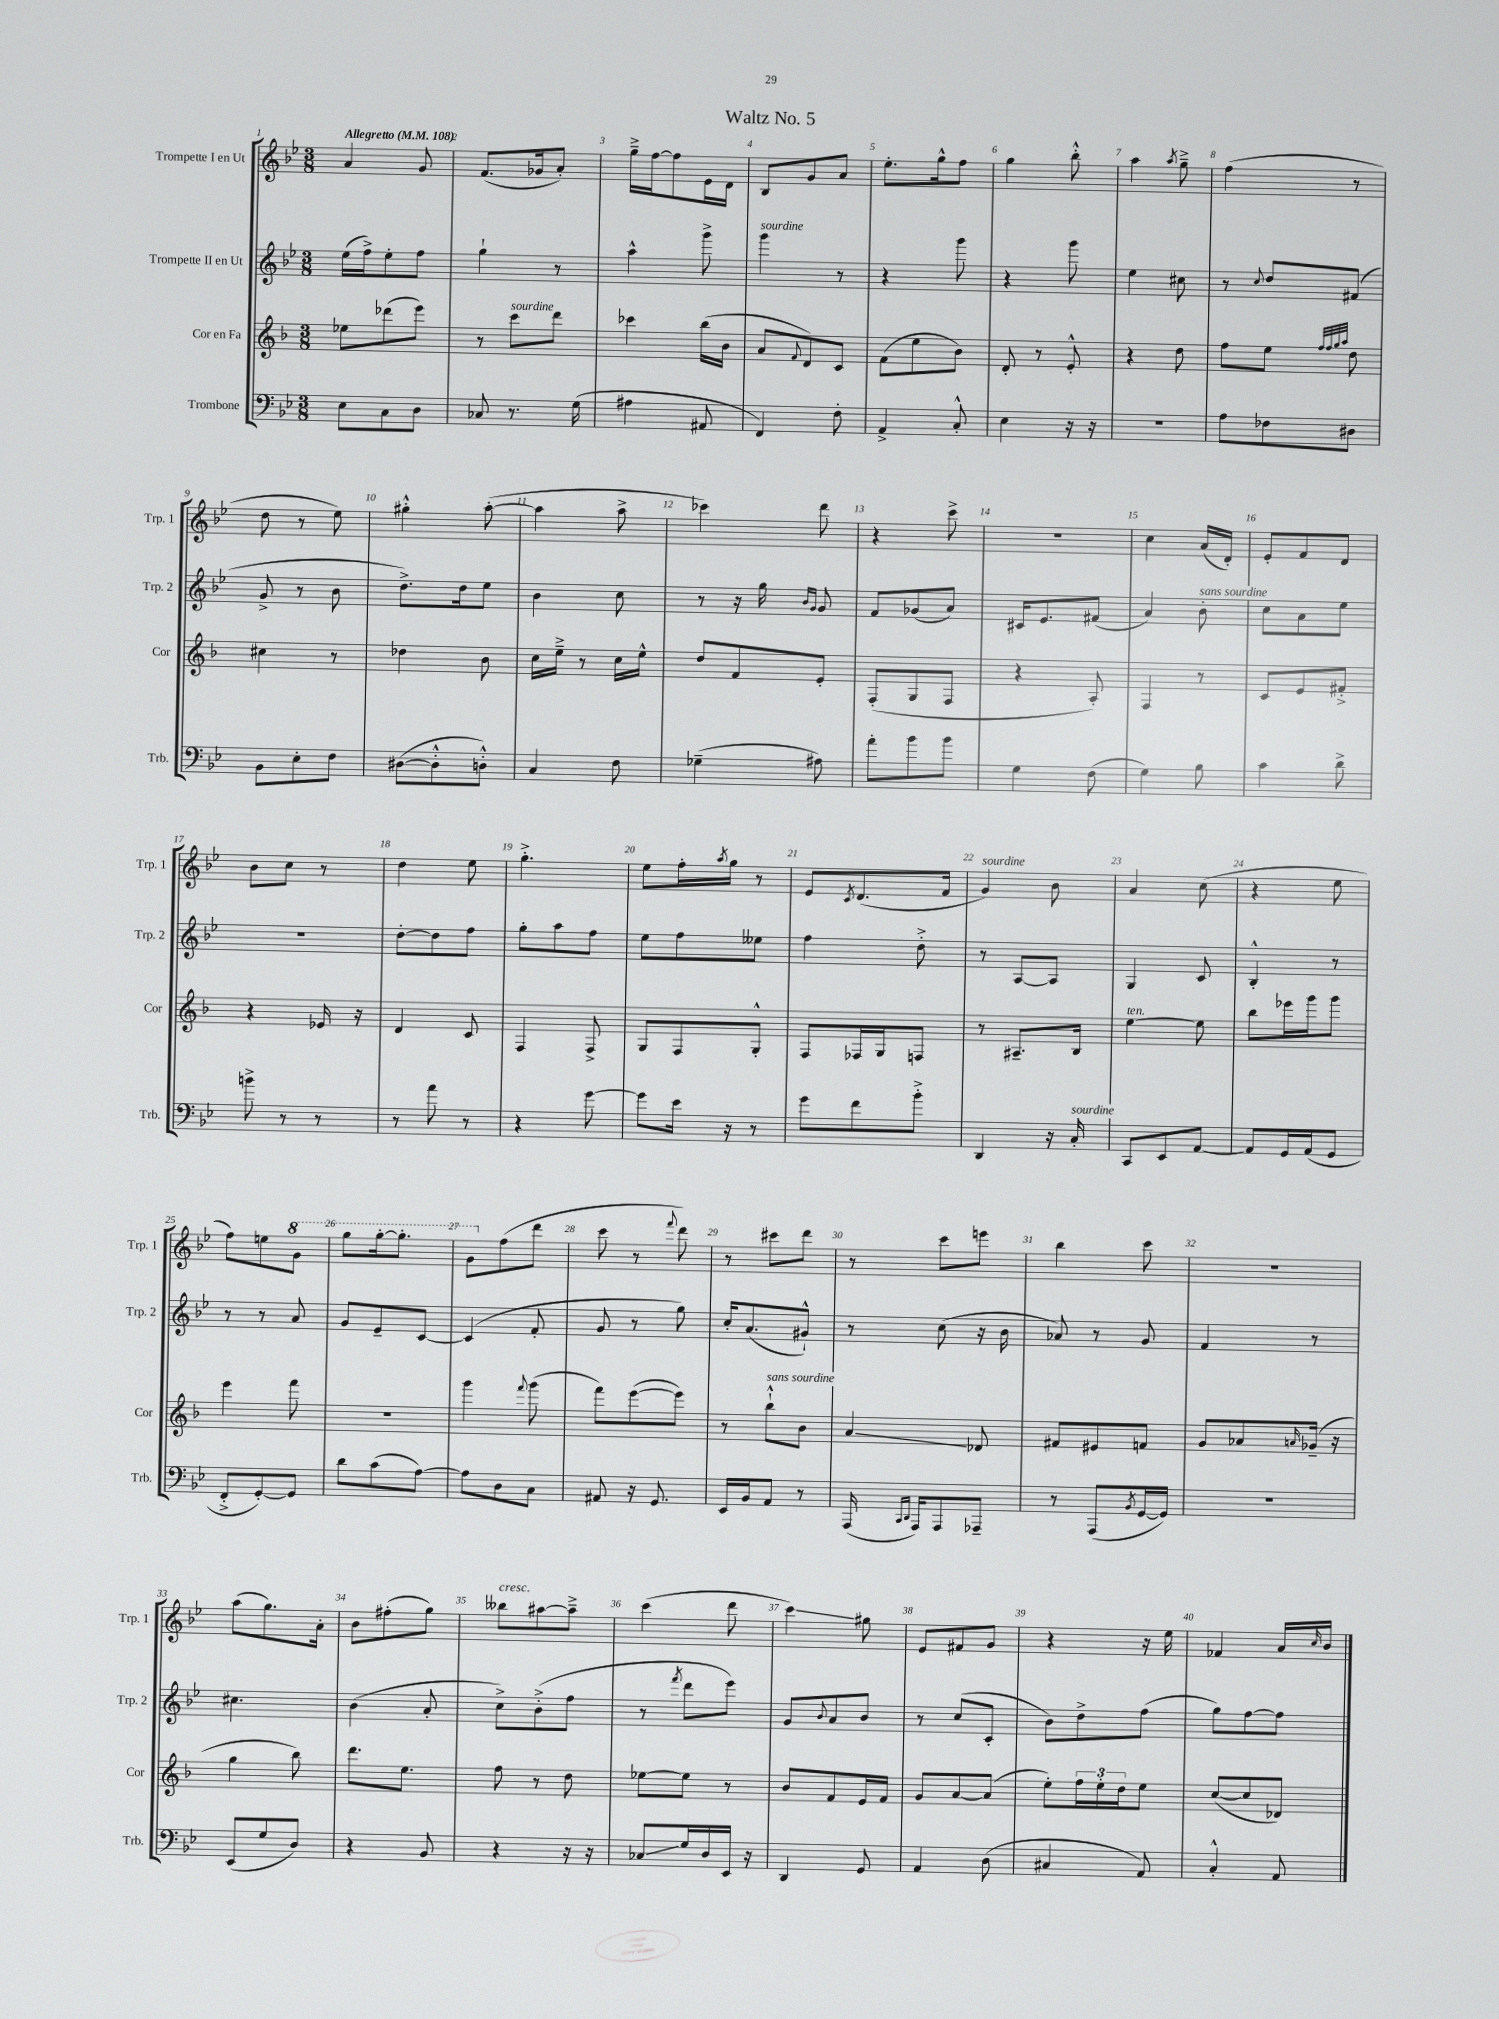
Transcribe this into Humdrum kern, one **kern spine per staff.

**kern	**kern	**kern	**kern
*staff4	*staff3	*staff2	*staff1
*clefF4	*clefG2	*clefG2	*clefG2
*k[b-e-]	*k[b-]	*k[b-e-]	*k[b-e-]
*M3/8	*M3/8	*M3/8	*M3/8
*MM108	*MM108	*MM108	*MM108
8E-\L	8ee-\L	(16ee-\LL	4a/
.	.	16ff^\J)	.
8C\	(8ddd-\	8ee-'\	.
8D\J	8eee\J)	8ff\J	8g/
=	=	=	=
8C-/	8r	4gg`\	(8.f/L
8.r	8ccc\L	.	.
.	.	.	16g-/k
.	8ddd\J	8r	8a'/J)
(16G\	.	.	.
=	=	=	=
4A#\	4ccc-\	4aa^^\	16gg~^\LL
.	.	.	[16ff\J
.	.	.	8ff\]
8AA#/	(16bb-\LL	8ggg^\	16e-\L
.	16b-\JJ	.	16d\JJ
=	=	=	=
4FF/)	8a/L	4ggg\	8B-/L
.	8qqf/	.	.
.	8d/)	.	8g/
8F'\	8c/J	8r	8a/J
=	=	=	=
4AA^/	(8f\L	4r	8.ee-'\L
.	8ee\	.	.
.	.	.	16gg^^\k
8C'^^/	8b-\J)	8ggg\	8ff\J
=	=	=	=
4E-\	8d'/	4r	4gg\
.	8r	.	.
16r	8e'^^/	8ggg\	8bb-'^^\
16r	.	.	.
=	=	=	=
4.r	4r	4ee-\	4aa\
.	.	.	8qaa/
.	8dd\	8cc#\	8gg~^\
=	=	=	=
8A\L	8ff\L	8r	(4ff\
.	.	8qqcc/	.
8F-\	8ee\J	8dd/L	.
.	32qqff/LLL	.	.
.	32qqff/	.	.
.	32qqgg/	.	.
.	32qqaa/JJJ	.	.
8D#\J	8dd\	(8f#/J	8r
=	=	=	=
8BB-\L	4cc#\	8g^/	8dd\
8E-'\	.	8r	8r
8F\J	8r	8b-\	8ee-\)
=	=	=	=
([8D#\L	4dd-\	8.dd^\L)	4gg#'^^\
8D#'^^\]	.	.	.
.	.	16dd\k	.
8D'^^\J)	8b-\	8ee-\J	([8aa'\
=	=	=	=
4C/	16cc\LL	4b-\	4aa\]
.	16ee~^\JJ	.	.
.	8r	.	.
8F\	16cc\LL	8cc\	8aa^\
.	16ee^^\JJ	.	.
=	=	=	=
(4G-~\	8dd/L	8r	4ccc-\)
.	8f/	16r	.
.	.	16gg\	.
.	.	16qqb-/LL	.
.	.	16qqg/JJ	.
8A#\)	8e'/J	8g/	8ddd\
=	=	=	=
8a'\L	(8F'/L	8f/L	4r
8b-\	8G/	(8g-/	.
8b-\J	8F/J	8a/J)	8ccc^\
=	=	=	=
4G\	4r	16c#/LK	4.r
.	.	8.e-/	.
(8F\	8A'/)	(8f#/J	.
=	=	=	=
4G\)	4F/	4a/)	4cc\
8B-\	8r	8b-'\	(16a/LL
.	.	.	16d'/JJ)
=	=	=	=
4c\	8c/L	8cc\L	8e-'/L
.	8e/	8a\	8f/
8d^\	8f#'^/J	8ee-\J	8d/J
=	=	=	=
8b^\	4r	4.r	8b-\L
8r	.	.	8cc\J
8r	16e-/	.	8r
.	16r	.	.
=	=	=	=
8r	4d/	[8dd'\L	4dd\
8a\	.	8dd\]	.
8r	8c/	8ff\J	8ee-\
=	=	=	=
4r	4F/	8gg'\L	4.gg'^\
.	.	8aa\	.
[8g\	8F^/	8ff\J	.
=	=	=	=
8g\]L	8G/L	8ee-\L	8ee-\L
16e-\Jk	8F/	8ff\	16ff'\L
.	.	.	8qaa/
16r	.	.	16gg\JJ
8r	8G'^^/J	8ee--\J	8r
=	=	=	=
8g\L	8F/L	4ff\	8e-/L
.	.	.	8qc/
8f\	16F-/L	.	(8.d/
.	16G/J	.	.
8b-'^\J	8F/J	8dd'^\	.
.	.	.	16f/Jk
=	=	=	=
4DD/	8r	8r	4g/)
.	8.A#~/L	[8A/L	.
16r	.	8A/]J	8b-\
16C'/	16B-/Jk	.	.
=	=	=	=
8CC/L	[4ee\	4G/	4a/
8EE-/	.	.	.
[8AA/J	8ee\]	8c/	(8cc\
=	=	=	=
8AA/]L	8bb-\L	4B-'^^/	4r
16GG/L	16eee-\L	.	.
(16AA/J	16ggg\J	.	.
8GG/J	8ggg\J	8r	8ee-\
=	=	=	=
8FF'^/L	4eee\	8r	8ff\L)
[8GG'/)	.	8r	8ee\
8GG/]J	8fff\	8a/	8gg\J
=	=	=	=
8d\L	4.r	8g/L	8ggg\L
(8c\	.	8e-~/	[16ggg'\k
.	.	.	8.ggg'\]J
[8A\J)	.	[8c/J	.
=	=	=	=
8A\]L	4ggg\	(4c/]	8gg\L
8D\	.	.	(8ff\
.	8qqfff/	.	.
8C\J	(8ggg\	8f'/	8ddd\J
=	=	=	=
8AA#/	8fff\L)	8g/	8ccc\
16r	([8eee\	8r	8r
8.GG/	.	.	.
.	.	.	8qqfff/
.	8eee\]J)	8gg\)	8ddd\)
=	=	=	=
16EE-/LL	8r	16cc'/LK	8r
16BB-/J	.	(8.a/	.
8AA/J	8bb-`^^\L	.	8ccc#\L
8r	8b-\J	8g#`^^/J)	8ddd\J
=	=	=	=
(16AAA/	4a/	8r	8r
16qqCC/LL	.	.	.
16qqDD/JJ	.	.	.
16AAA/LK)	.	.	.
8AAA/	.	(8cc\	8ccc\L
8AAA-~/J	8d-/	16r	8eee\J
.	.	16b-\	.
=	=	=	=
8r	8f#/L	8a-/)	4bb-\
(8AAA/L	8e#/	8r	.
8qBB-/	.	.	.
[16GG/L	8f/J	8g/	8ccc\
16GG/]JJ)	.	.	.
=	=	=	=
4.r	8g/L	4f/	4.r
.	8a-/	.	.
.	16qqa/	.	.
.	(16g-~/Jk	8r	.
.	16r	.	.
=	=	=	=
(8EE-/L	4gg\	4.cc#\	(8aa\L
8G/	.	.	8.gg\)
8D/J)	8bb-\)	.	.
.	.	.	16a'\Jk
=	=	=	=
4r	8.ddd\L	(4b-\	8b-\L
.	.	.	(8ff#'\
.	8.ee\J	.	.
8BB-/	.	8a'/	8gg\J)
=	=	=	=
4r	8ff\	8cc^\L)	8bb--\L
.	8r	(8b-'^\	[8aa#\
16r	8dd\	8ff\J	8aa#~^\]J
16r	.	.	.
=	=	=	=
8C-/L	[8ee-\L	8r	(4ccc\
.	.	8qfff/	.
16G/L	8ee-\]J	8ddd\L	.
16D/	.	.	.
16EE-/JJ	8r	8eee-\J)	8ddd\
16r	.	.	.
=	=	=	=
4DD/	8b-/L	8g/L	4ccc\)
.	.	8qqb-/	.
.	8f/	8a/	.
8GG/	16e/L	8b-/J	8gg#\
.	16f/JJ	.	.
=	=	=	=
4AA/	8g/L	8r	8e-/L
.	[8a/	(8cc/L	8f#/
(8D\	(8a/]J	8c'/J	8g/J
=	=	=	=
4C#/	8ee'\L)	8b-\L)	4r
.	24ff\L	8dd^\	.
.	24ee'\	.	.
.	24dd\J	.	.
8AA/)	8ee\J	(8ff\J	16r
.	.	.	16ee-\
=	=	=	=
4C'^^/	([8cc/L	8gg\L)	4f-/
.	8cc/]	[8ff\	.
8AA/	8d-/J)	8ff\]J	16a/LL
.	.	.	16qqcc/
.	.	.	16b-/JJ
==	==	==	==
*-	*-	*-	*-
